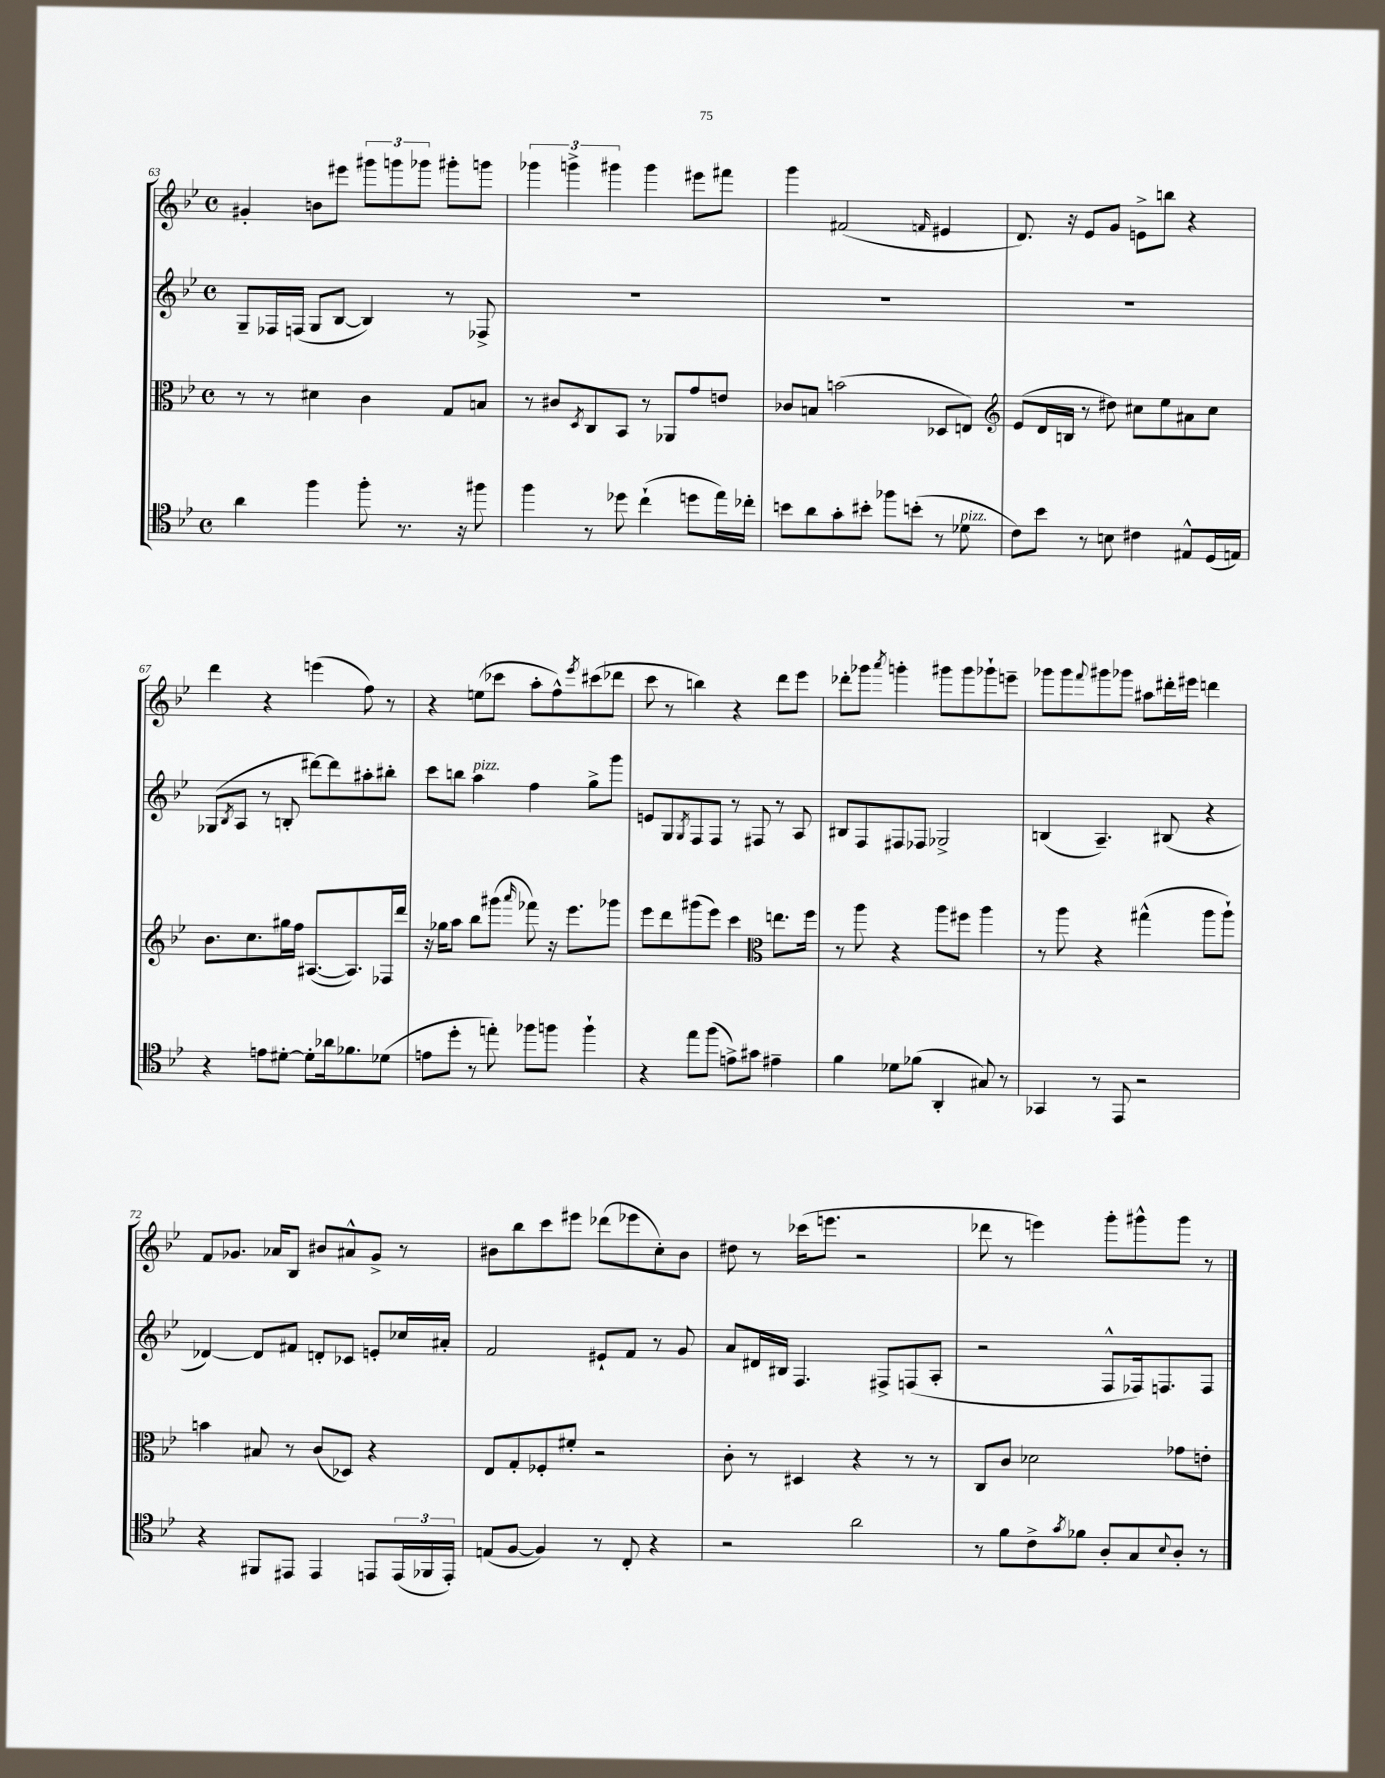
<<
\new StaffGroup <<
\new Staff = "s0" {
    \clef treble \key bes \major \defaultTimeSignature \time 4/4
    gis'4-. b'8 eis'''8 \tuplet 3/2 { gis'''8 g'''8 ges'''8 } gis'''8-. g'''8 |
    \tuplet 3/2 { ges'''4 g'''4-> gis'''4 } gis'''4 eis'''8 fis'''8 |
    g'''4 fis'2( \grace { f'16 } eis'4 |
    d'8.) r16 ees'8 g'8 e'8-> b''8 r4 |
    d'''4 r4 e'''4( f''8) r8 |
    r4 e''8( ces'''8 a''8-. f''8-^) \acciaccatura { ees'''8 } cis'''8( des'''8 |
    c'''8 r8 b''4) r4 d'''8 ees'''8 |
    des'''8-. ges'''8 \acciaccatura { a'''8 } g'''4-. gis'''8 gis'''8 ges'''8-! e'''8-- |
    ges'''8 ges'''8 \appoggiatura { f'''8 } gis'''8 ges'''8 ais''8 dis'''16-. eis'''16 d'''4 |
    f'8 ges'8. aes'16 bes8 bis'8 ais'8-^ ges'8-> r8 |
    bis'8 bes''8 c'''8 eis'''8 des'''8( ees'''8 c''8-.) bis'8 |
    dis''8 r8 ces'''16( e'''8. r2 |
    des'''8 r8 e'''4) g'''8-. gis'''8-^ gis'''8 r8 \bar "|." |
}
\new Staff = "s1" {
    \clef treble \key bes \major \defaultTimeSignature \time 4/4
    g8-- fes16 f16( g8 bes8~ bes4) r8 fes8-> |
    R1 |
    R1 |
    R1 |
    ges8( \acciaccatura { bes8 } a8 r8 b8-. dis'''8~) dis'''8 ais''8-. bis''8-. |
    c'''8 b''8 a''4^\markup { \italic "pizz." } f''4 g''8-> g'''8 |
    e'8 g8 \acciaccatura { g8 } f8 f8 r8 fis8 r8 a8 |
    bis8 f8 fis8 fes8 ges2-> |
    b4( a4.--) bis8( r4 |
    des'4~) des'8 fis'8 d'8-. ces'8 e'8-. ces''16 ais'16-. |
    f'2 eis'8-! f'8 r8 g'8 |
    a'8 dis'16 bis16 f4. fis8-> f8( a8-. |
    r2 f8-^ fes16) f8. f8 \bar "|." |
}
\new Staff = "s2" {
    \clef alto \key bes \major \defaultTimeSignature \time 4/4
    r8 r8 dis'4 c'4 g8 b8 |
    r8 cis'8 \acciaccatura { d8 } c8 bes,8 r8 aes,8 g'8 e'8 |
    ces'8 b8 b'2( des8 e8) |
    \clef treble ees'8( d'16 b16 r8 dis''8) cis''8 ees''8 ais'8 cis''8 |
    bes'8. c''8. gis''16 f''16 ais8.~( ais8.) fes16 d'''16 |
    r16 ges''16 a''8 bes''8 gis'''8( \grace { a'''16 } fes'''8) r16 ees'''8. ges'''8 |
    ees'''8 d'''8 gis'''8( ees'''8) c'''4 \clef alto e''8. f''16 |
    r8 a''8 r4 a''8 fis''8 a''4 |
    r8 a''8 r4 gis''4-^( a''8 a''8-!) |
    b'4 bis8 r8 c'8( des8) r4 |
    ees8 g8-. fes8-. fis'8-. r2 |
    c'8-. r8 dis4 r4 r8 r8 |
    c8 c'8 des'2 ges'8 e'8-. \bar "|." |
}
\new Staff = "s3" {
    \clef tenor \key bes \major \defaultTimeSignature \time 4/4
    a'4 f''4 f''8-. r8. r16 fis''8 |
    f''4 r8 des''8 c''4-!( d''8 ees''16) ces''16-. |
    b'8 a'8 g'8-. bis'8-. fes''8 b'8-.( r8 des'8^\markup { \italic "pizz." } |
    c'8) bes'8 r8 b8 cis'4 eis8-^ d16( e16) |
    r4 e'8 dis'8~-. dis'8-. aes'16 fes'8. des'8( |
    e'8 d''8-. r8 e''8-.) fes''8 f''8 f''4-! |
    r4 ees''8 f''8( e'8->) gis'8 eis'4-- |
    f'4 des'8 fes'8( a,4-. gis8) r8 |
    ges,4 r8 ees,8 r2 |
    r4 fis,8 eis,8 eis,4 e,8 \tuplet 3/2 { e,16( fes,16 e,16-.) } |
    e8( f8~ f4) r8 c8-. r4 |
    r2 a'2 |
    r8 f'8 c'8-> \acciaccatura { g'8 } fes'8 a8-. g8 \appoggiatura { bes8 } a8-. r8 \bar "|." |
}
>>
>>
\layout { \context { \Score currentBarNumber = #63 } }
